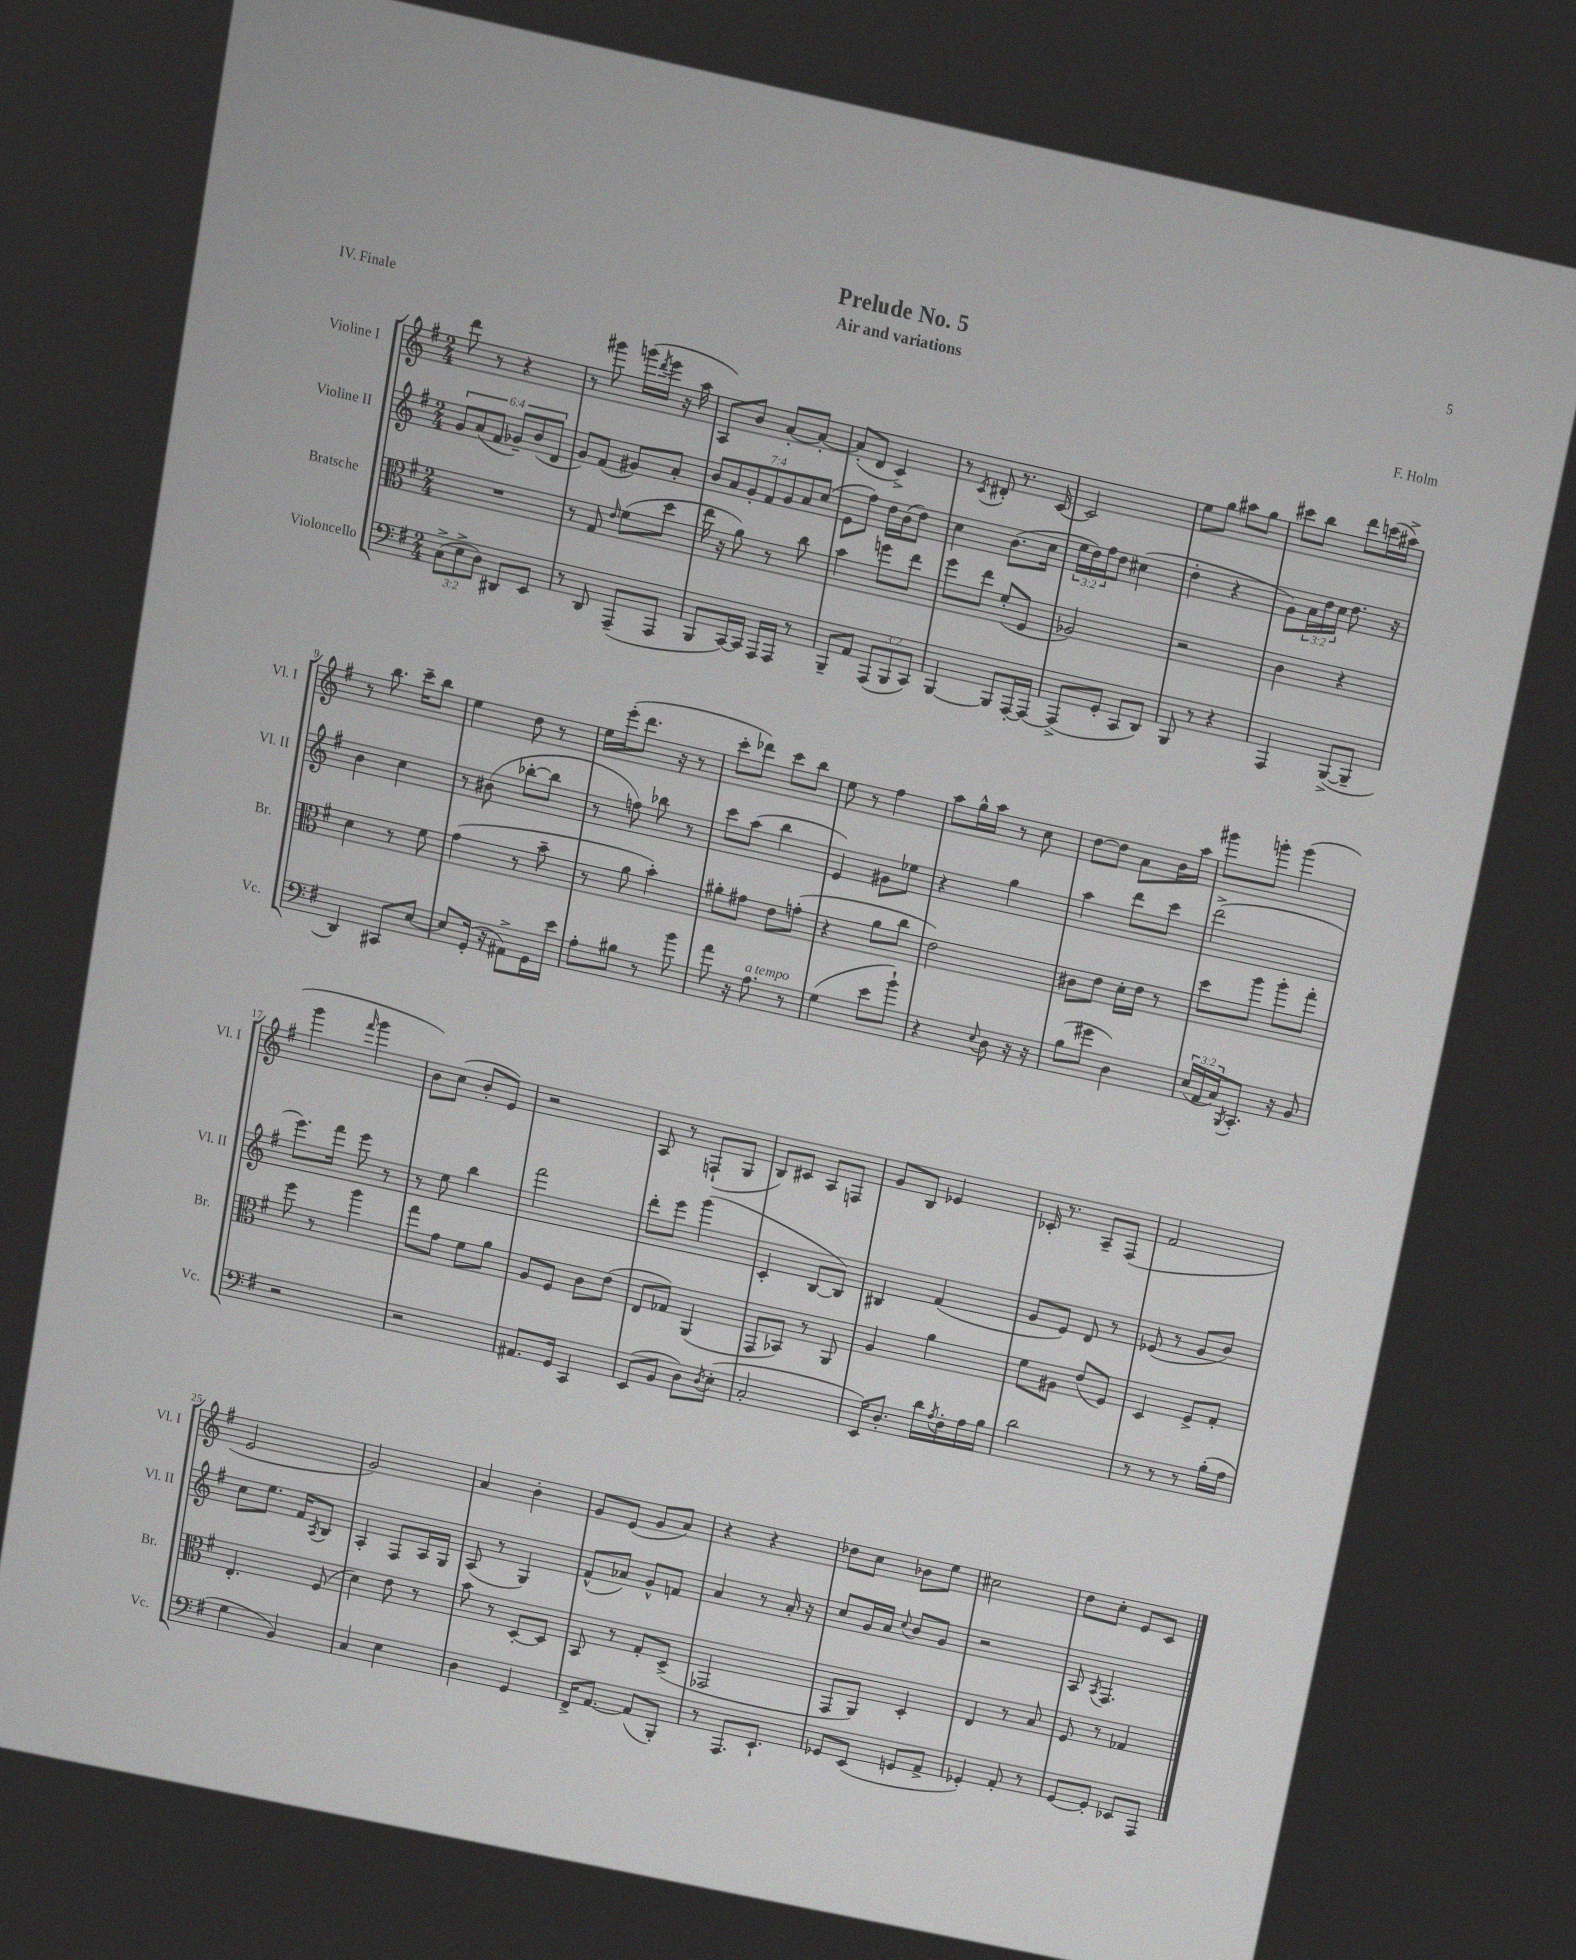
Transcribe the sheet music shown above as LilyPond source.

\header { title = "Prelude No. 5" composer = "F. Holm" subtitle = "Air and variations" piece = "IV. Finale" }
<<
\new StaffGroup <<
\new Staff = "s0" \with { instrumentName = "Violine I" shortInstrumentName = "Vl. I" } {
    \clef treble \key g \major \numericTimeSignature \time 2/4
    d'''8 r8 r4 |
    r8 gis'''8 g'''16( \acciaccatura { d'''8 } e'''16 r16 a''16 |
    a8) b'8 a'8~-. a'8~-. |
    a'8-.( d'8 c'4->) |
    r8 \acciaccatura { c'8 } dis'8-. r8. c'16~ |
    c'2 |
    e''8 g''8 ais''8 g''8 |
    cis'''8 b''8 d'''8 c'''16( ais''16->) |
    r8 b''8. c'''16-- b''8 |
    e''4 d''8 r8 |
    e''16 e'''16-.( d'''8. r16 r8 |
    c'''8-. des'''8) c'''8 b''8 |
    e''8 r8 fis''4 |
    a''8 g''16-^ a''16 r8 c''8 |
    d''8~ d''8 a'8 b'16 a''16 |
    gis'''8 g'''8-. g'''4( |
    g'''4 \grace { fis'''16 } g'''4 |
    b'8) c''8( b'8-. e'8) |
    r2 |
    a8 r8 f8-!( g8 |
    b8) cis'8 a8 f8 |
    g'8 b8 ees'4 |
    ces'16-. r8. a8-- fis8( |
    fis'2 |
    e'2 |
    g'2) |
    a'4 b'4-. |
    g'8 e'8( g'8 a'8) |
    r4 r4 |
    des''8 c''8 bes'8 e''8 |
    cis''2 |
    d''8 c''8-. e'8 c'8 \bar "|." |
}
\new Staff = "s1" \with { instrumentName = "Violine II" shortInstrumentName = "Vl. II" } {
    \clef treble \key g \major \numericTimeSignature \time 2/4 \override Staff.TupletNumber.text = #tuplet-number::calc-fraction-text
    \tuplet 6/4 { g'8 a'8( fis'8 ges'8--) b'8( d'8 } |
    g'8) fis'8( gis'8) a'8-. |
    \tuplet 7/4 { b'8 a'8 g'8-. fis'8 g'8 a'8 c''8( } |
    e'8 fis''8) d''16 b'16( d''8) |
    c''4 b'8.( c''16 |
    \tuplet 3/2 { e''16 d''16) fis''16 } d''8 cis''4( |
    d''4-. r4 |
    g'8) \tuplet 3/2 { a'16 d''16 c''16 } d''8. r16 |
    b'4 c''4 |
    r8 bis'8( bes''8~-. bes''8 |
    r8 f''8) bes''8 r8 |
    c'''8 a''8( b''4 |
    e'4) gis'8 ees''8 |
    r4 g''4 |
    a''4 d'''8 c'''8 |
    d'''2->( |
    e'''8.) fis'''16 e'''8 r8 |
    r8 e''8 b''4 |
    fis'''2 |
    d'''8-. e'''8 g'''4( |
    c'4-. b8~ b8) |
    bis4 fis'4( |
    g'8 e'8) d'8 r8 |
    ees'8( r8 g'8 b'8) |
    c''8 e''8. fis'16 \acciaccatura { a8 } b8 |
    a4-. fis8 a16 g16 |
    a8( r8 g4) |
    fis'8-^( aes'8) g'8-^ f'8 |
    a'4 r8 a'16-. r16 |
    c''8 g'16 a'16 \appoggiatura { c''8 } b'8 g'8 |
    r2 |
    a8 \acciaccatura { a8 } fis4. \bar "|." |
}
\new Staff = "s2" \with { instrumentName = "Bratsche" shortInstrumentName = "Br." } {
    \clef alto \key g \major \numericTimeSignature \time 2/4
    R2 |
    r8 g8 \grace { e'16 } fis'8( d''8 |
    e''16 r16 a'8) r8 c''8 |
    b'4 f''8 e''8 |
    fis''8 e''8 fis'8-.( fis8 |
    aes2) |
    r2 |
    c'4 r4 |
    d'4 r8 fis'8 |
    g'4( r8 b'8-- |
    r8 a'8 b'4-.) |
    ais'8-. gis'8 e'8 g'8-.( |
    r4 a'8 c''8 |
    e'2) |
    cis'8 e'8 d'16-. e'16 r8 |
    d''8 a''8 a''8-. g''8-. |
    fis''8 r8 a''4 |
    g''8 g'8 fis'8 a'8 |
    a8 fis8 c'8 e'8( |
    e8 ges8) a,4( |
    g,8 bes,8) r8 a,8 |
    a4 a'4 |
    fis'8 ais8 e'8( fis8) |
    d4 fis8-> g8-. |
    e4.-. fis8( |
    d'4) e'8 r8 |
    b'8 r8 d8~-. d8 |
    b,8 r8 g8-. d8->( |
    ges,2 |
    g,8 a,8) d4-. |
    e4 r8 b8 |
    fis8 r8 ges4 \bar "|." |
}
\new Staff = "s3" \with { instrumentName = "Violoncello" shortInstrumentName = "Vc." } {
    \clef bass \key g \major \numericTimeSignature \time 2/4 \override Staff.TupletNumber.text = #tuplet-number::calc-fraction-text
    \tuplet 3/2 { c8->( e8-> d8) } dis,8 e,8 |
    r8 d,8 a,,8--( a,,8 |
    b,,8 c,16~) c,16 a,,16 a,,16 r8 |
    b,,8-- a,8 \tuplet 3/2 { a,,8( b,,8 c,8) } |
    b,,4~ b,,8 a,,16~-. a,,16~ |
    a,,8->( g,8-. c,8 d,8) |
    b,,8 r8 r4 |
    a,,4 b,,8~->( b,,8-- |
    d,4) cis,8 e8~ |
    e8 g,16-.( r16 ais,8->) g,16 e'16 |
    a8-. bis8 r8 b'8 |
    a'8 r16 a8.^\markup { \italic "a tempo" } r8 |
    g4( e'8 b'8-!) |
    r4 \appoggiatura { e8 } d8 r16 r16 |
    b8( gis'8 d4) |
    \tuplet 3/2 { e16( a,16 c16) } \acciaccatura { b,,8 } c,8.-. r16 b,8 |
    r2 |
    r2 |
    ais,8. g,16 c,4 |
    e,8( b,8 d8) \acciaccatura { d8 } e8-.( |
    c2-. |
    e,16) d8.-. d'16 \acciaccatura { a8 } fis16-. a16 b16 |
    d'2 |
    r8 r8 r8 b16-.( a16 |
    g4 b,4) |
    c4 e4 |
    d4 g,4 |
    fis,16-> a,8.~ a,8( b,,8-.) |
    r8 a,,8. e,8.-! |
    ges,8 e,8( g,8 a,8-> |
    ges,4-.) a,8-. r8 |
    g,8~ g,8-. ees,8 a,,8 \bar "|." |
}
>>
>>
